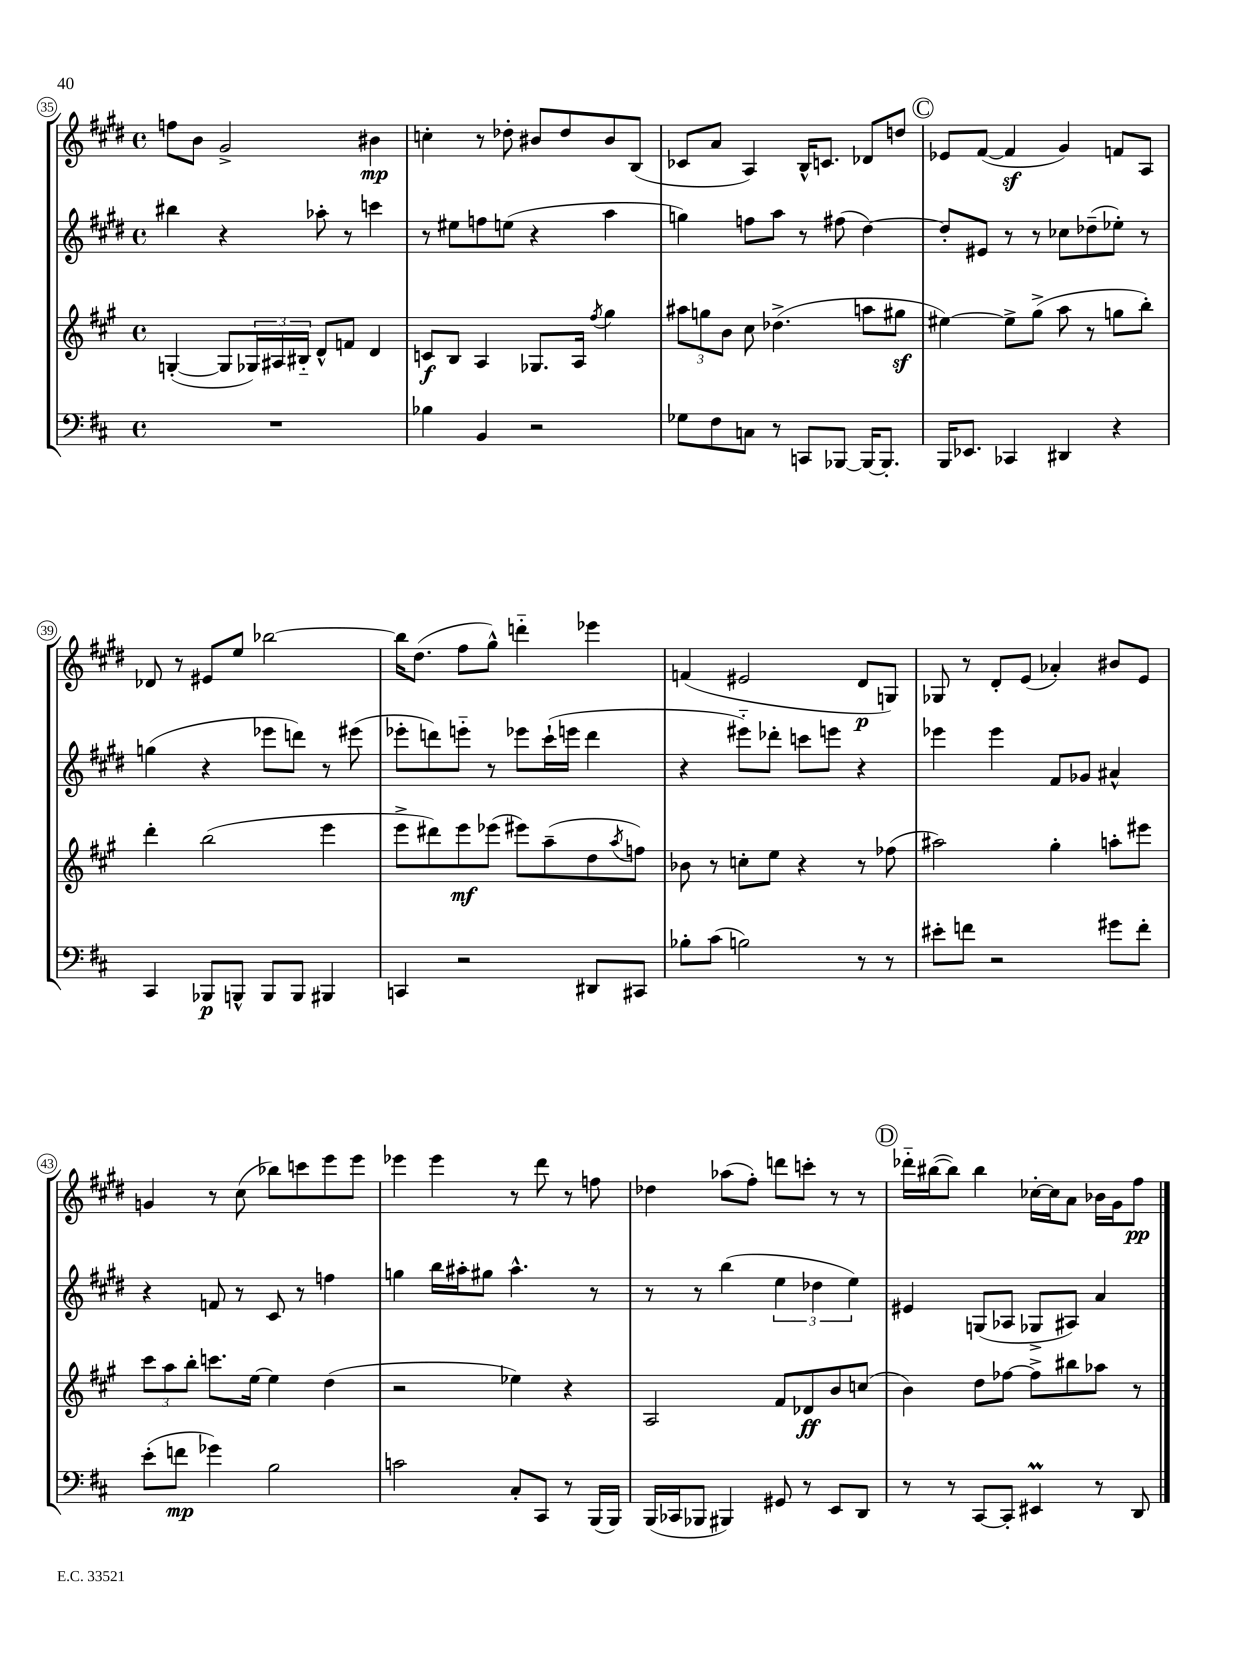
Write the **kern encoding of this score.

**kern	**dynam	**kern	**dynam	**kern	**kern	**dynam
*part4	*part4	*part3	*part3	*part2	*part1	*part1
*staff4	*staff4	*staff3	*staff3	*staff2	*staff1	*staff1
*clefF4	*	*clefG2	*	*clefG2	*clefG2	*
*k[f#c#]	*	*k[f#c#g#]	*	*k[f#c#g#d#]	*k[f#c#g#d#]	*
*M4/4	*	*M4/4	*	*M4/4	*M4/4	*
*met(c)	*	*met(c)	*	*met(c)	*met(c)	*
=35	=35	=35	=35	=35	=35	=35
1r	.	([4Gn'/	.	4bb#X\	8ffn\L	.
.	.	.	.	.	8b\J	.
.	.	8G/L]	.	4r	2g#^/	.
.	.	24G-X/L)	.	.	.	.
.	.	24A#X/	.	.	.	.
.	.	24B#X/JJ	.	.	.	.
.	.	8d^^/L	.	8aa-X'\	.	.
.	.	8fn/J	.	8r	.	.
.	.	4d/	.	4cccn\	4b#X\	mp
=36	=36	=36	=36	=36	=36	=36
4B-X\	.	8cn/L	f	8r	4ccn'\	.
.	.	8B/J	.	8ee#X\L	.	.
4BB/	.	4A/	.	8ffn\	8r	.
.	.	.	.	(8een\J	8dd-X'\	.
2r	.	8.G-X/L	.	4r	8b#X/L	.
.	.	.	.	.	8dd-/	.
.	.	16A/Jk	.	.	.	.
.	.	8qff#/	.	.	.	.
.	.	4gg#\	.	4aa\	8b#/	.
.	.	.	.	.	(8B/J	.
=37	=37	=37	=37	=37	=37	=37
8G-X\L	.	12aa#X\L	.	4ggn\)	8c-X/L	.
.	.	12ggn\	.	.	.	.
8F#\	.	.	.	.	8a/J	.
.	.	12b\J	.	.	.	.
8Cn\J	.	8cc#\	.	8ffn\L	4A/)	.
8r	.	(4.dd-X^\	.	8aa\J	.	.
8CCn/L	.	.	.	8r	16B^^/KL	.
.	.	.	.	.	8.cn/J	.
[8BBB-X/J	.	.	.	(8ff#X\	.	.
16BBB-/KL_	.	8aan\L	.	[4dd#\)	8d-X/L	.
8.BBB-'/J]	.	.	.	.	.	.
.	.	8gg#Xz\J	.	.	8ddn/J	.
!!LO:REH:place=s1:t=C
=38	=38	=38	=38	=38	=38	=38
16BBB/KL	.	[4ee#X\)	.	8dd#'/L]	8e-X/L	.
8.EE-X/J	.	.	.	.	.	.
.	.	.	.	8e#X/J	([8f#/J	.
4CC-X/	.	8ee#^\L]	.	8r	4f#z/]	.
.	.	(8gg#^\J	.	8r	.	.
4DD#X/	.	8aa\	.	8cc-X\L	4g#/)	.
.	.	8r	.	(8dd-X~\	.	.
4r	.	8ggn\L	.	8ee-X'\J)	8fn/L	.
.	.	8bb'\J)	.	8r	8A/J	.
!!LO:LB:g=z
=39	=39	=39	=39	=39	=39	=39
4CC#/	.	4ddd'\	.	(4ggn\	8d-X/	.
.	.	.	.	.	8r	.
8BBB-X/L	p	(2bb\	.	4r	8e#X/L	.
8BBBn^^/J	.	.	.	.	8ee/J	.
8BBB/L	.	.	.	8eee-X\L	[2bb-X\	.
8BBB/J	.	.	.	8dddn\J)	.	.
4BBB#X/	.	4eee\	.	8r	.	.
.	.	.	.	(8eee#X\	.	.
=40	=40	=40	=40	=40	=40	=40
4CCn/	.	8eee^\L	.	8eee-X'\L	16bb-\KL]	.
.	.	.	.	.	(8.dd#\J	.
.	.	8ddd#X\)	.	8dddn\)	.	.
2r	.	8eee\	mf	8eeen\J	8ff#\L	.
.	.	(8eee-X\J	.	8r	8gg#^^\J)	.
.	.	8eee#X\L)	.	8eee-X\L	4dddn\	.
.	.	(8aa~\	.	(16ccc#`\L	.	.
.	.	.	.	16eeen\JJ	.	.
8DD#X/L	.	8dd\	.	4ddd\	4eee-X\	.
.	.	8qaa/	.	.	.	.
8CC#X/J	.	8ffn\J)	.	.	.	.
=41	=41	=41	=41	=41	=41	=41
8B-X'\L	.	8b-X\	.	4r	(4fn/	.
(8c#\J	.	8r	.	.	.	.
2Bn\)	.	8ccn'\L	.	8eee#X\L)	2e#X/	.
.	.	8ee\J	.	8ddd-X'\J	.	.
.	.	4r	.	8cccn\L	.	.
.	.	.	.	8eeen\J	.	.
8r	.	8r	.	4r	8d#/L	p
8r	.	(8ff-X\	.	.	8Gn/J)	.
=42	=42	=42	=42	=42	=42	=42
8e#X'\L	.	2aa#X\)	.	4eee-X\	8G-X/	.
8fn\J	.	.	.	.	8r	.
2r	.	.	.	4eee-\	8d#'/L	.
.	.	.	.	.	(8e/J	.
.	.	4gg#'\	.	8f#/L	4a-X'/)	.
.	.	.	.	8g-X/J	.	.
8g#X\L	.	8aan'\L	.	4a#X^^/	8b#X/L	.
8f'\J	.	8eee#X\J	.	.	8e/J	.
!!LO:LB:g=z
=43	=43	=43	=43	=43	=43	=43
(8e'\L	.	12ccc#\L	.	4r	4gn/	.
.	.	12aa\	.	.	.	.
8fn\J	mp	.	.	.	.	.
.	.	12bb'\J	.	.	.	.
4g-X\)	.	8.cccn\L	.	8fn/	8r	.
.	.	.	.	8r	(8cc#\	.
.	.	[16ee\Jk	.	.	.	.
2B\	.	4ee\]	.	8c#/	8bb-X\L)	.
.	.	.	.	8r	8cccn\	.
.	.	(4dd\	.	4ffn\	8eee\	.
.	.	.	.	.	8eee\J	.
=44	=44	=44	=44	=44	=44	=44
2cn\	.	2r	.	4ggn\	4eee-X\	.
.	.	.	.	16bb\LL	4eee-\	.
.	.	.	.	16aa#X'\J	.	.
.	.	.	.	8gg#X\J	.	.
8C#'/L	.	4ee-X\)	.	4.aa#^^\	8r	.
8CC#/J	.	.	.	.	8ddd#\	.
8r	.	4r	.	.	8r	.
(16BBB/LL	.	.	.	8r	8ffn\	.
16BBB/JJ)	.	.	.	.	.	.
=45	=45	=45	=45	=45	=45	=45
(16BBB/LL	.	2A/	.	8r	4dd-X\	.
16CC-X/J	.	.	.	.	.	.
8BBB-X/J	.	.	.	8r	.	.
4BBB#X/)	.	.	.	(4bb\	(8aa-X\L	.
.	.	.	.	.	8ff#'\J)	.
8GG#X/	.	8f#/L	.	6ee\	8dddn\L	.
8r	.	8d-X/	ff	.	8cccn'\J	.
.	.	.	.	6dd-X\	.	.
8EE/L	.	8b/	.	.	8r	.
.	.	.	.	6ee\)	.	.
8DD/J	.	(8ccn/J	.	.	8r	.
!!LO:REH:place=s1:t=D
=46	=46	=46	=46	=46	=46	=46
8r	.	4b\)	.	4e#X/	16ddd-X\LL	.
.	.	.	.	.	([16bb#X\J	.
8r	.	.	.	.	8bb#\J])	.
[8CC#/L	.	8dd\L	.	(8Gn/L	4bb#\	.
8CC#'/J]	.	[8ff-X\J	.	8A-X/J	.	.
4EE#Xm/	.	8ff-^\L]	.	8G-X^/L	[16cc-X'\LL	.
.	.	.	.	.	16cc-\J]	.
.	.	8bb#X\	.	8A#X/J)	8a\J	.
8r	.	8aa-X\J	.	4a/	16b-X\LL	.
.	.	.	.	.	16g#\J	.
8DD/	.	8r	.	.	8ff#\J	pp
==	==	==	==	==	==	==
*-	*-	*-	*-	*-	*-	*-
